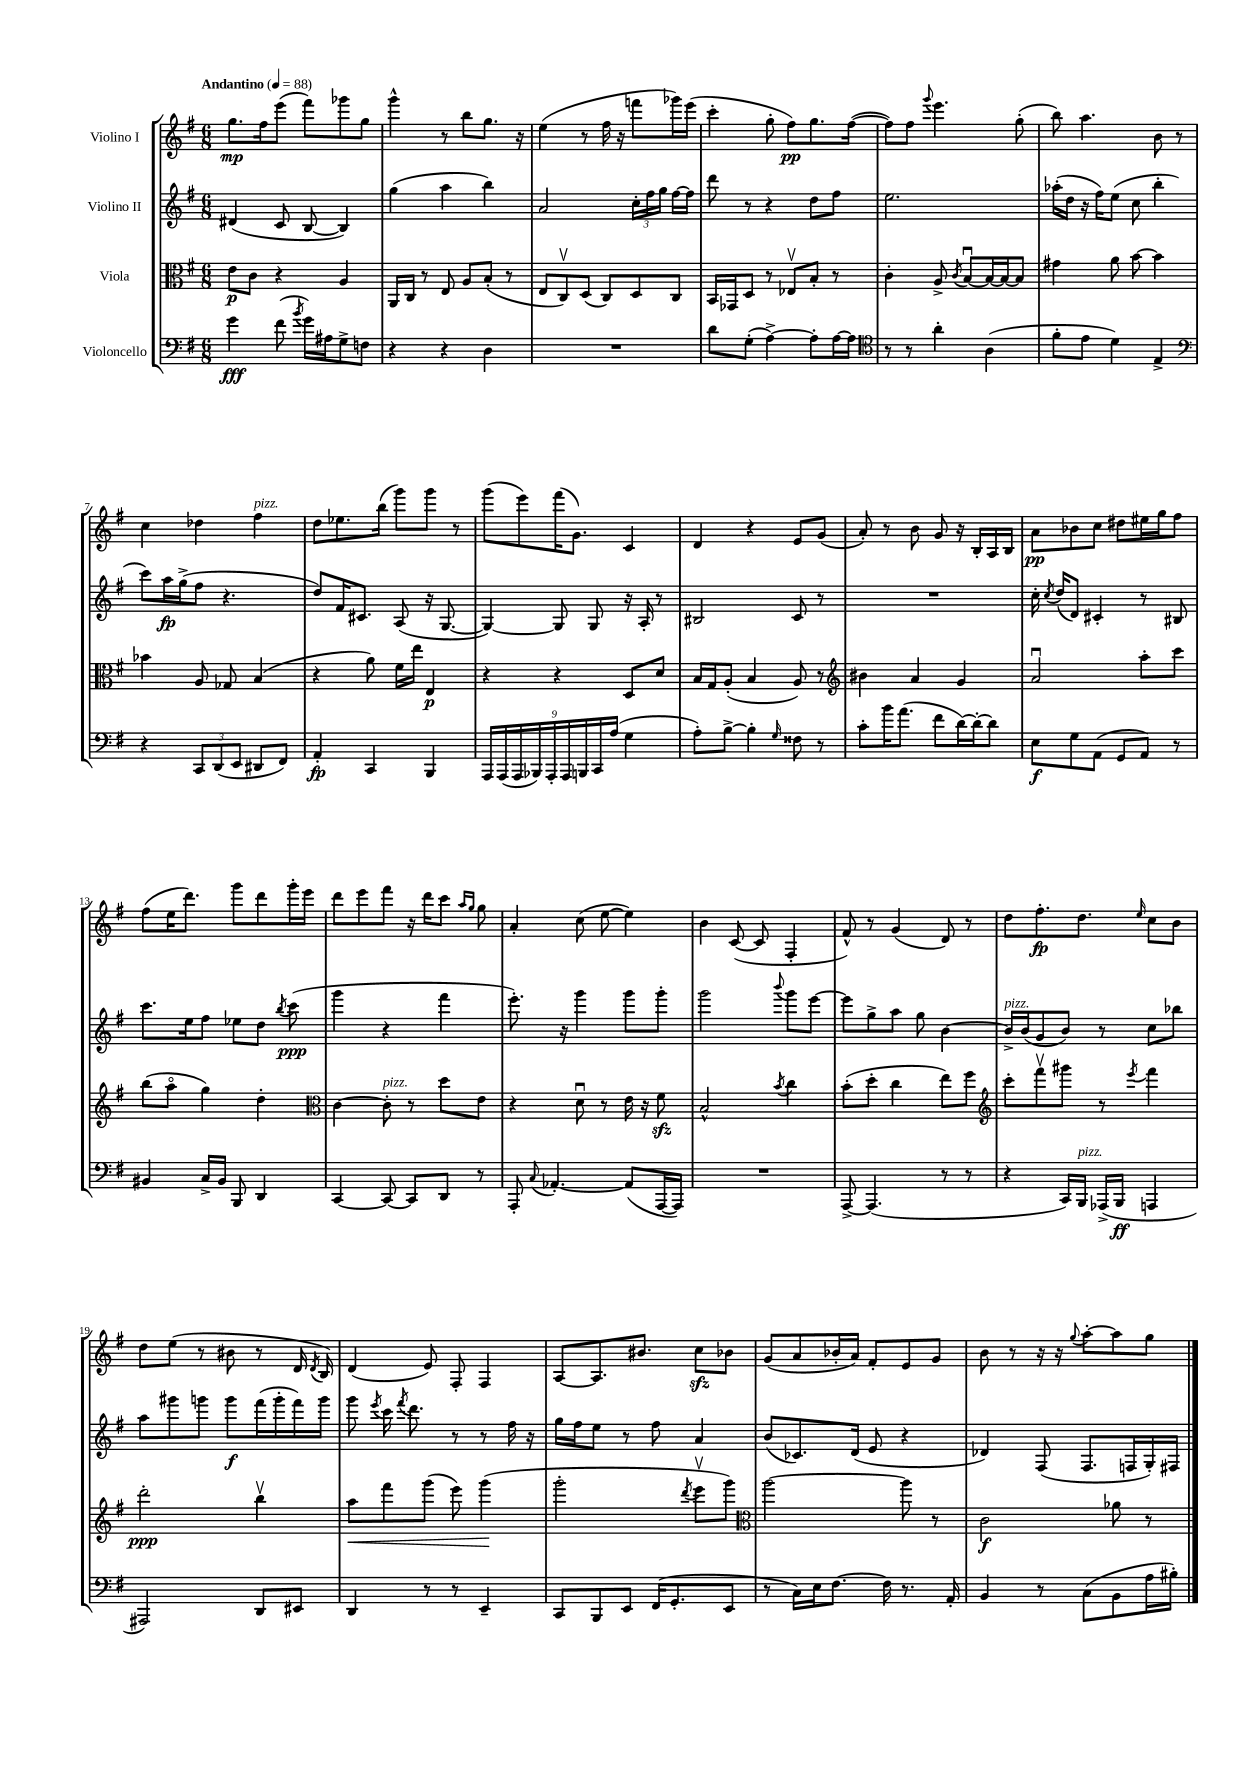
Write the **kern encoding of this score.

**kern	**kern	**kern	**kern
*staff4	*staff3	*staff2	*staff1
*clefF4	*clefC3	*clefG2	*clefG2
*k[f#]	*k[f#]	*k[f#]	*k[f#]
*M6/8	*M6/8	*M6/8	*M6/8
*MM88	*MM88	*MM88	*MM88
4g	8e	(4d#	8.gg
.	8c	.	.
.	.	.	16ff#
(8f#	4r	8c	(8eee
8qb	.	.	.
16g)	.	[8B	8fff#)
16A#	.	.	.
8G^	4A	4B])	8ggg-
8F	.	.	8gg
=	=	=	=
4r	16AA	(4gg	4ggg^^
.	16C	.	.
.	8r	.	.
4r	8E	4aa	8r
.	8A	.	8bb
4D	(8B'	4bb)	8.gg
.	8r	.	.
.	.	.	16r
=	=	=	=
2.r	8E	2a	(4ee
.	8Cv)	.	.
.	(8D	.	8r
.	8C)	.	16ff#
.	.	.	16r
.	8D	24cc'	8fff
.	.	24ff#	.
.	.	24gg	.
.	8C	[16ff#	16ggg-)
.	.	16ff#]	(16eee
=	=	=	=
8d	16BB	8ddd	4ccc'
.	16GG-	.	.
(8G'	8D	8r	.
[4A^)	8r	4r	8gg'
.	8E-v	.	8ff#)
8A']	8B'	8dd	8.gg
[16A	8r	8ff#	.
16A]	.	.	([16ff#
=	=	=	=
*clefC4	*	*	*
8r	4c'	2.ee	8ff#])
8r	.	.	8ff#
.	.	.	8qqggg
4a'	8A^	.	4.eee
.	8qc	.	.
.	[8Bu	.	.
(4A	16B_	.	.
.	16B_	.	.
.	8B]	.	(8gg'
=	=	=	=
8f#'	4g#	(16aa-'	8bb)
.	.	16dd	.
8e	.	16r	4.aa
.	.	16ff#)	.
4d)	8a	(8ee	.
.	[8b	8cc	.
4E^	4b]	4bb'	8b
.	.	.	8r
=	=	=	=
*clefF4	*	*	*
4r	4b-	8ccc)	4cc
.	.	16aa	.
.	.	(16gg^	.
12CC	8A	8ff#	4dd-
(12DD	.	.	.
.	8G-	4.r	.
12EE	.	.	.
8DD#	(4B	.	4ff#
8FF#)	.	.	.
=	=	=	=
4AA'	4r	8dd)	8dd
.	.	16f#	8.ee-
.	.	8.c#	.
4CC	8a)	.	.
.	.	.	(16bb
.	16f#	(8A	8ggg)
.	16ee	.	.
4BBB	4E	16r	8ggg
.	.	[8.G	.
.	.	.	8r
=	=	=	=
18AAA	4r	4G_)	(8ggg
(18AAA	.	.	.
18AAA	.	.	.
.	.	.	8eee)
18BBB-)	.	.	.
18AAA'	.	.	.
.	4r	8G]	(16fff#
18AAA	.	.	.
.	.	.	8.g)
18BBB	.	.	.
.	.	8G	.
18CC	.	.	.
(18A	.	.	.
4G	8D	16r	4c
.	.	16A'	.
.	8d	8r	.
=	=	=	=
8A')	16B	2B#	4d
.	16G	.	.
[8B^	(8A'	.	.
4B']	4B	.	4r
16qqG	.	.	.
8F##	8A)	8c	8e
8r	8r	8r	(8g
=	=	=	=
*	*clefG2	*	*
8c'	4b#	2.r	8a')
16b	.	.	8r
(8.a	.	.	.
.	4a	.	8b
8f#	.	.	8g
[16d)	4g	.	16r
16d'_	.	.	16B'
8d]	.	.	16A
.	.	.	16B
=	=	=	=
8E	2au	16cc'	8a
.	.	8qcc	.
.	.	(16dd	.
8G	.	8d)	8b-
(8AA	.	4c#'	8cc
8GG	.	.	8dd#
8AA)	8aa'	8r	16ee#
.	.	.	16gg
8r	8ccc	8B#	8ff#
=	=	=	=
4BB#	(8bb	8.ccc	(8ff#
.	8aao	.	16ee
.	.	16ee	8.ddd)
16C^	4gg)	8ff#	.
16BB#	.	.	.
8BBB	.	8ee-	8ggg
4DD	4dd'	8dd	8ddd
.	.	8qbb	.
.	.	(8ccc	16ggg'
.	.	.	16eee
=	=	=	=
*	*clefC3	*	*
[4CC	[4c	4ggg	8ddd
.	.	.	8eee
8CC_	8c']	4r	8fff#
8CC]	8r	.	16r
.	.	.	16ddd
8DD	8dd	4fff#	8ccc
.	.	.	16qqaa
.	.	.	16qqgg
8r	8e	.	8gg
=	=	=	=
8AAA'	4r	8.eee')	4a'
8qqC	.	.	.
[4.AA-'	.	.	.
.	.	16r	.
.	8du	4ggg	(8cc
.	8r	.	[8ee
(8AA-]	16e	8ggg	4ee])
.	16r	.	.
[16AAA	8f#	8ggg'	.
16AAA])	.	.	.
=	=	=	=
2.r	2B^^	2ggg	4b
.	.	.	([8c
.	.	.	8c]
.	8qb	8qqbbb	.
.	4cc	8ggg	4F#'
.	.	[8eee	.
=	=	=	=
[8AAA^	(8b'	8eee]	8f#^^)
(4.AAA]	8dd'	8gg^	8r
.	4cc	8aa	(4g
.	.	8gg	.
8r	8ee)	[4b	8d)
8r	8ff#	.	8r
=	=	=	=
*	*clefG2	*	*
4r	8ccc'	16b^]	8dd
.	.	(16b	.
.	8fff#v	8g	8.ff#'
16CC)	8ggg#	8b)	.
16BBB	.	.	8.dd
(16AAA-^	8r	8r	.
16BBB	.	.	.
.	8qeee	.	16qqee
4AAA	4fff#	8cc	8cc
.	.	8bb-	8b
=	=	=	=
2AAA#)	2ddd'	8aa	8dd
.	.	8ggg#	(8ee
.	.	8ggg	8r
.	.	8ggg	8b#
8DD	4bbv	(16fff#	8r
.	.	16ggg'	.
8EE#	.	16fff#)	16d
.	.	.	8qd
.	.	16ggg	16B)
=	=	=	=
4DD	8aa	8ggg	(4d
.	.	8qeee	.
.	8fff#	16ccc	.
.	.	8qfff#	.
.	.	8.ddd	.
8r	(8ggg	.	8e)
8r	8eee)	8r	8F#'
4EE~	(4ggg	8r	4F#
.	.	16ff#	.
.	.	16r	.
=	=	=	=
8CC	2ggg'	16gg	[8A
.	.	16ff#	.
8BBB	.	8ee	8.A]
8EE	.	8r	.
.	.	.	8.b#
(16FF#	.	8ff#	.
8.GG'	.	.	.
.	8qddd	.	.
.	8eeev	4a	8cc
8EE	8ggg)	.	8b-
=	=	=	=
*	*clefC3	*	*
8r	[2aa	(8b	(8g
16C)	.	8.c-)	8a
16E	.	.	.
[8.F#	.	.	16b-'
.	.	(16d	16a)
.	.	8e	8f#'
16F#]	.	.	.
8.r	8aa]	4r	8e
.	8r	.	8g
16AA'	.	.	.
=	=	=	=
4BB	2c	4d-)	8b
.	.	.	8r
8r	.	(8F#	16r
.	.	.	16r
.	.	.	8qqgg
(8C	.	8.F#	[8aa'
8BB	8a-	.	8aa]
.	.	16F	.
16A	8r	16G')	8gg
16B#')	.	16F#	.
==	==	==	==
*-	*-	*-	*-
